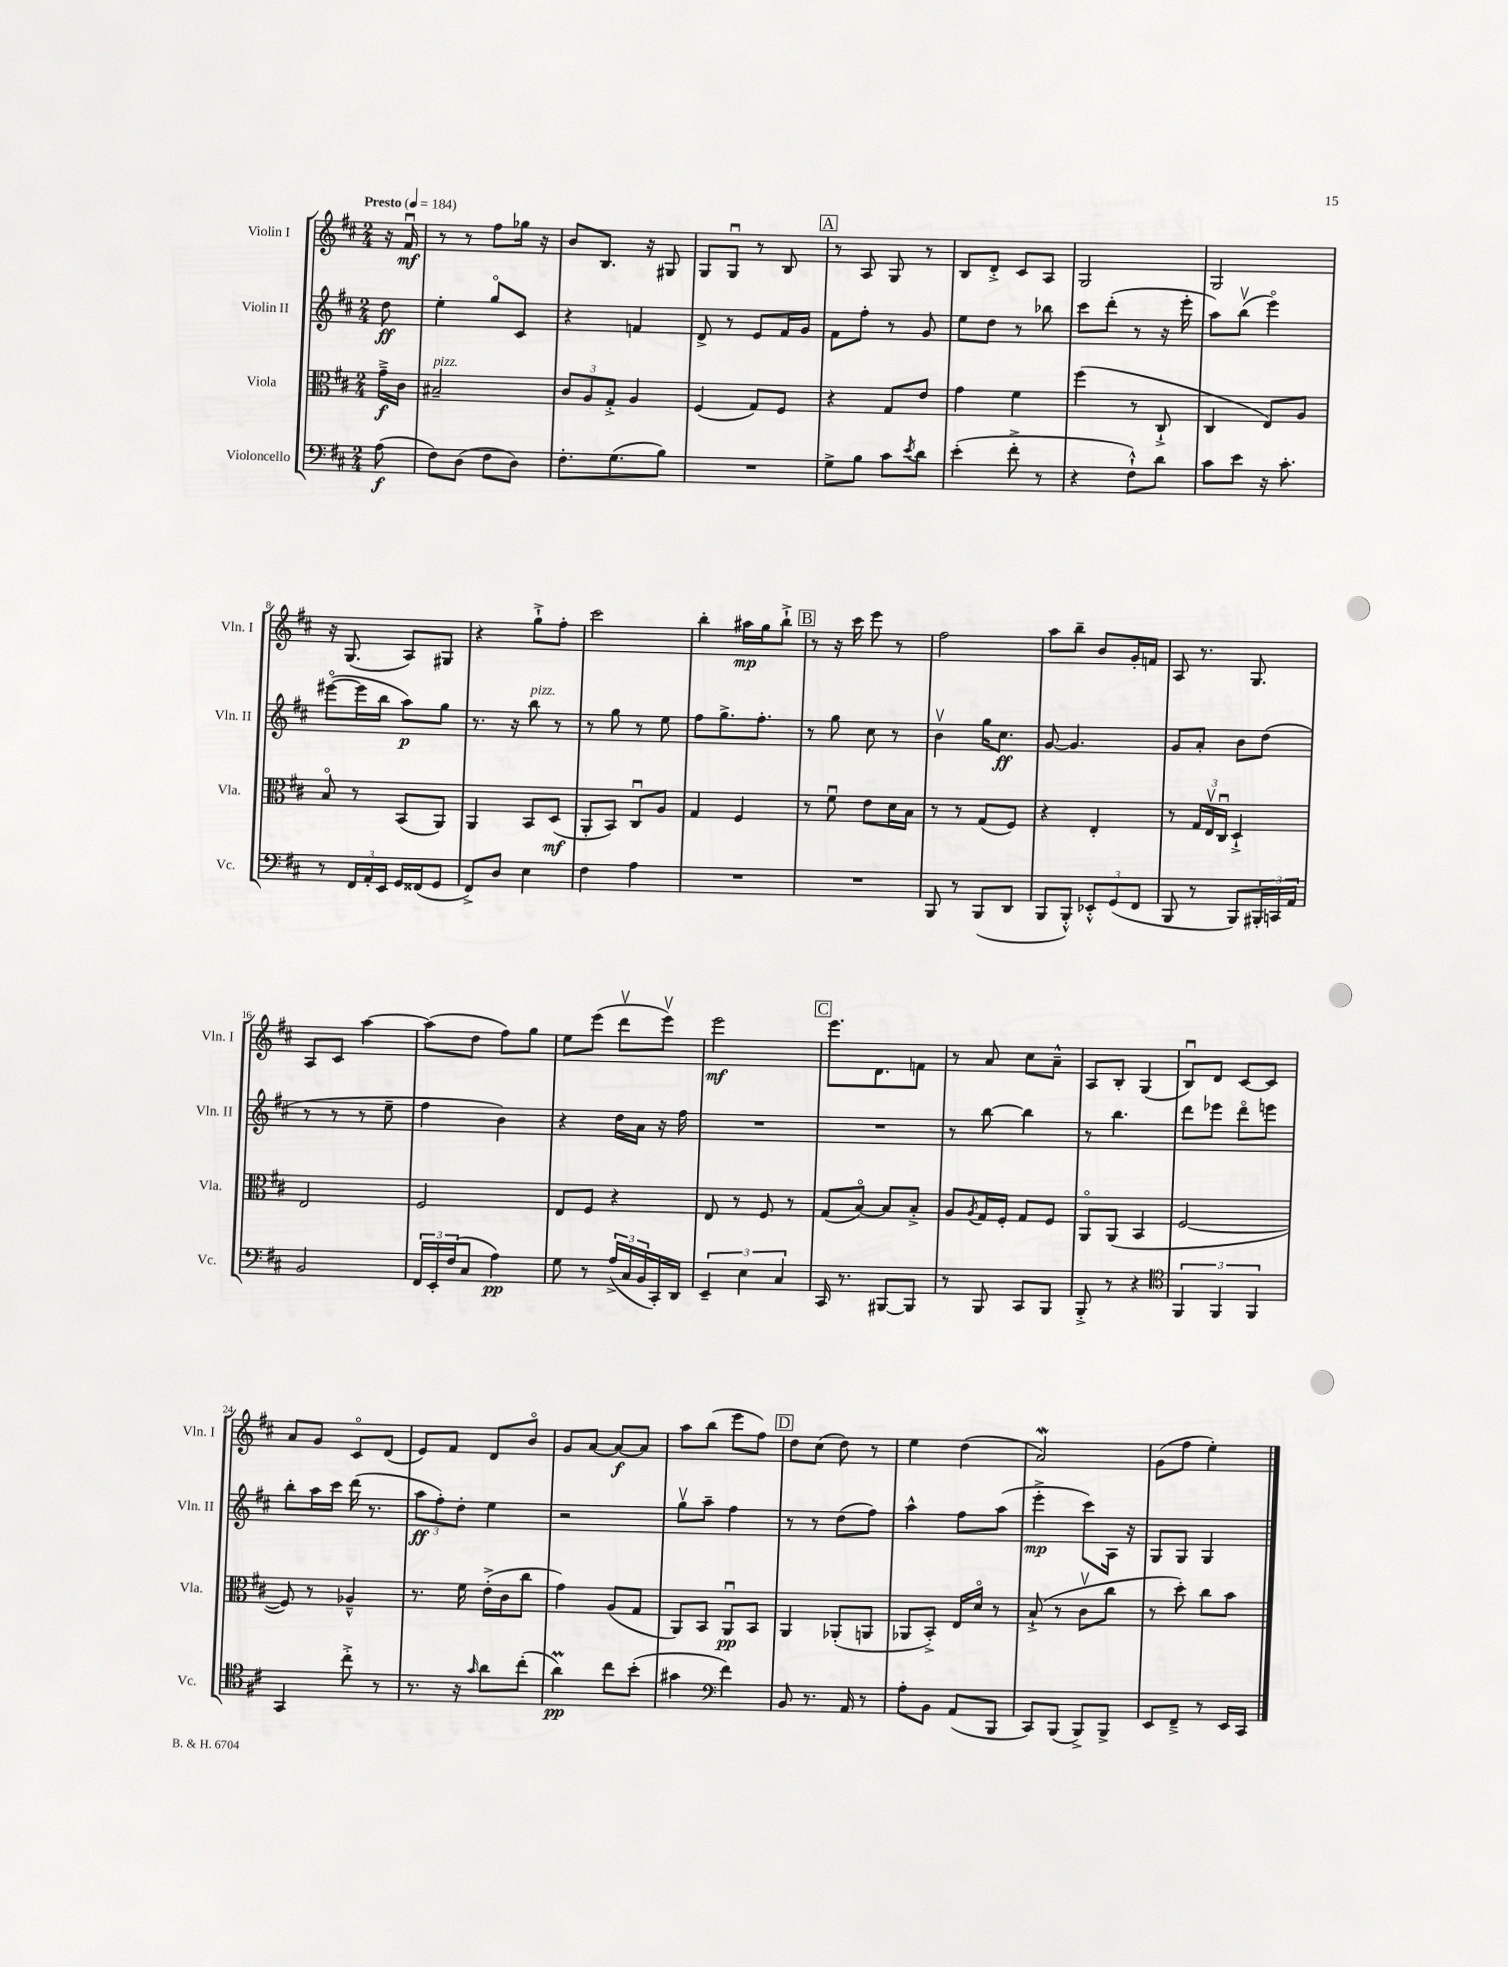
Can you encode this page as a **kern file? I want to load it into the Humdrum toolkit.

**kern	**kern	**kern	**kern
*staff4	*staff3	*staff2	*staff1
*clefF4	*clefC3	*clefG2	*clefG2
*k[f#c#]	*k[f#c#]	*k[f#c#]	*k[f#c#]
*M2/4	*M2/4	*M2/4	*M2/4
*MM184	*MM184	*MM184	*MM184
(8A	16g~^	8dd	16r
.	16c#	.	16f#u
=	=	=	=
8F#)	2B#~	4ee'	8r
(8D	.	.	8r
8F#	.	8ggo	8ff#
8D)	.	8c#	16gg-
.	.	.	16r
=	=	=	=
8.F#'	12c#	4r	8b
.	12A	.	.
.	.	.	8.B
.	12G'^	.	.
(8.G	.	.	.
.	4A	4f	.
.	.	.	16r
8B)	.	.	8G#
=	=	=	=
2r	(4F#	8d^	8G
.	.	8r	8Gu
.	8G)	8e	8r
.	8F#	16f#	8B
.	.	16g	.
=	=	=	=
8G^	4r	8f#	8r
8B	.	8ff#'	8A
8c#	8G	8r	8G
8qe	.	.	.
8d	8e	8g	8r
=	=	=	=
(4e'	4g	8ee	8B
.	.	8dd	8d'^
8f#'^	4f#	8r	8c#
8r	.	8bb-	8A
=	=	=	=
4r	(4ff#	8ccc#	2G
.	.	(8ddd'	.
8F#`^^)	8r	8r	.
8d	8C#`^	16r	.
.	.	16eee'	.
=	=	=	=
8c#	4C#	8aa)	2G
8e	.	(8bbv	.
16r	8E)	4eeeo)	.
8.c#'	.	.	.
.	8A	.	.
=	=	=	=
8r	8Bo	([8eee#o	16r
.	.	.	(8.G
24FF#	8r	16eee#]	.
24AA'	.	.	.
.	.	16bb	.
24EE	.	.	.
16GG	(8BB	8aa)	8A)
(16FF##	.	.	.
8GG	8AA)	8gg	8G#
=	=	=	=
8FF#^)	4AA	8.r	4r
8D	.	.	.
.	.	16r	.
4E	8BB	8bb	8gg`^
.	(8D	8r	8ff#'
=	=	=	=
4F#	8AA'	8r	2ccc#
.	8BB)	8gg	.
4A	8C#u	8r	.
.	8A	8ee	.
=	=	=	=
2r	4G	8ff#	4bb'
.	.	8.gg^	.
.	4F#	.	16aa#
.	.	8.ff#'	16gg
.	.	.	8bb`^
=	=	=	=
2r	8r	8r	8r
.	8f#u	8gg	16r
.	.	.	16ccc#
.	8e	8cc#	8eee
.	16d	8r	8r
.	16B	.	.
=	=	=	=
8BBB	8r	4bv	2ff#
8r	8r	.	.
(8BBB	(8G	16gg	.
.	.	8.cc#	.
8DD	8F#)	.	.
=	=	=	=
8BBB	4r	[8g	8aa
8BBB'^^)	.	4.g]	8bb~
12EE-'^^	4E'	.	8b
(12GG	.	.	.
.	.	.	16g'
12FF#	.	.	.
.	.	.	16f
=	=	=	=
8BBB	8r	8g	8A
8r	24G	8a'	8.r
.	24Ev	.	.
.	24C#u	.	.
8BBB)	4D`^	8b	.
.	.	.	8.G
24BBB#'	.	(8dd	.
24CC	.	.	.
24AA	.	.	.
=	=	=	=
2BB	2E	8r	8A
.	.	8r	8c#
.	.	8r	[4aa
.	.	8ee~	.
=	=	=	=
24FF#	2F#	4ff#	(8aa]
24EE'	.	.	.
(24F#	.	.	.
8C#	.	.	8dd
4A)	.	4b)	8ff#)
.	.	.	8gg
=	=	=	=
8G	8E	4r	8ee
8r	8F#	.	(8eee
(24A^	4r	16dd	8dddv
24C#	.	.	.
.	.	16a	.
24BB	.	.	.
16CC#')	.	16r	8eeev)
16DD	.	16ff#	.
=	=	=	=
6EE~	8E	2r	2eee
.	8r	.	.
6E	.	.	.
.	8F#	.	.
6C#	.	.	.
.	8r	.	.
=	=	=	=
16CC#	(8G	2r	8.eee
8.r	.	.	.
.	[8Bo)	.	.
.	.	.	8.d
[8BBB#	8B]	.	.
8BBB#]	8B'^	.	8f
=	=	=	=
8r	8A	8r	8r
.	8qA	.	.
8BBB	16G	[8bb	8a
.	16F#'	.	.
8CC#	8G	4bb]	8cc#
8BBB	8F#	.	8a~^^
=	=	=	=
8BBB'^	8AAo	8r	8A
8r	(8AA	4.bb	8B'
4r	4BB	.	(4G
=	=	=	=
*clefC4	*	*	*
6FF#	[2F#	8ddd	8Bu)
.	.	8eee-	8d
6FF#	.	.	.
.	.	8dddo	[8c#
6FF#	.	.	.
.	.	8eee	8c#]
=	=	=	=
4GG	8F#])	8bb'	8a
.	8r	16aa	8g
.	.	16ccc#	.
8cc#'^	4A-~^^	(16ddd	8c#o
.	.	8.r	.
8r	.	.	(8d
=	=	=	=
8.r	8.r	12aa	8e)
.	.	12ff#')	.
.	.	.	8f#
.	.	12dd'	.
16r	16f#	.	.
16qqg	.	.	.
8a	(16e'^	4ee	8d
.	16c#	.	.
(8cc#'	8cc#	.	8bo
=	=	=	=
4a)	4g)	2r	8g
.	.	.	[8a
8cc#	(8A	.	8a_
(8b'	8G	.	8a]
=	=	=	=
4g#	8AA)	8ggv	8aa
.	8BB	8aa~	(8bb
*clefF4	*	*	*
4f#)	8AAu	4ff#	8eee
.	8BB	.	8ff#)
=	=	=	=
8BB	4AA	8r	8dd
8.r	.	8r	(8cc#
.	(8AA-'	(8dd	8dd)
16AA	.	.	.
8r	8AA	8ff#)	8r
=	=	=	=
8A'	8AA-	4aa^^	4ee
8BB	8BB'^)	.	.
(8AA	16E	8ff#	(4dd
.	16do	.	.
8BBB	8r	(8aa	.
=	=	=	=
8CC#)	(8B`^	4eee'^	2a)
(8BBB	8r	.	.
8BBB^)	8c#v	8ccc#)	.
8BBB^	8cc#	16A	.
.	.	16r	.
=	=	=	=
8EE	8r	8G	(8g
8FF#~^	8dd')	8G	8ff#
8r	8cc#	4G	4ee')
16EE	8b	.	.
16CC#	.	.	.
==	==	==	==
*-	*-	*-	*-
